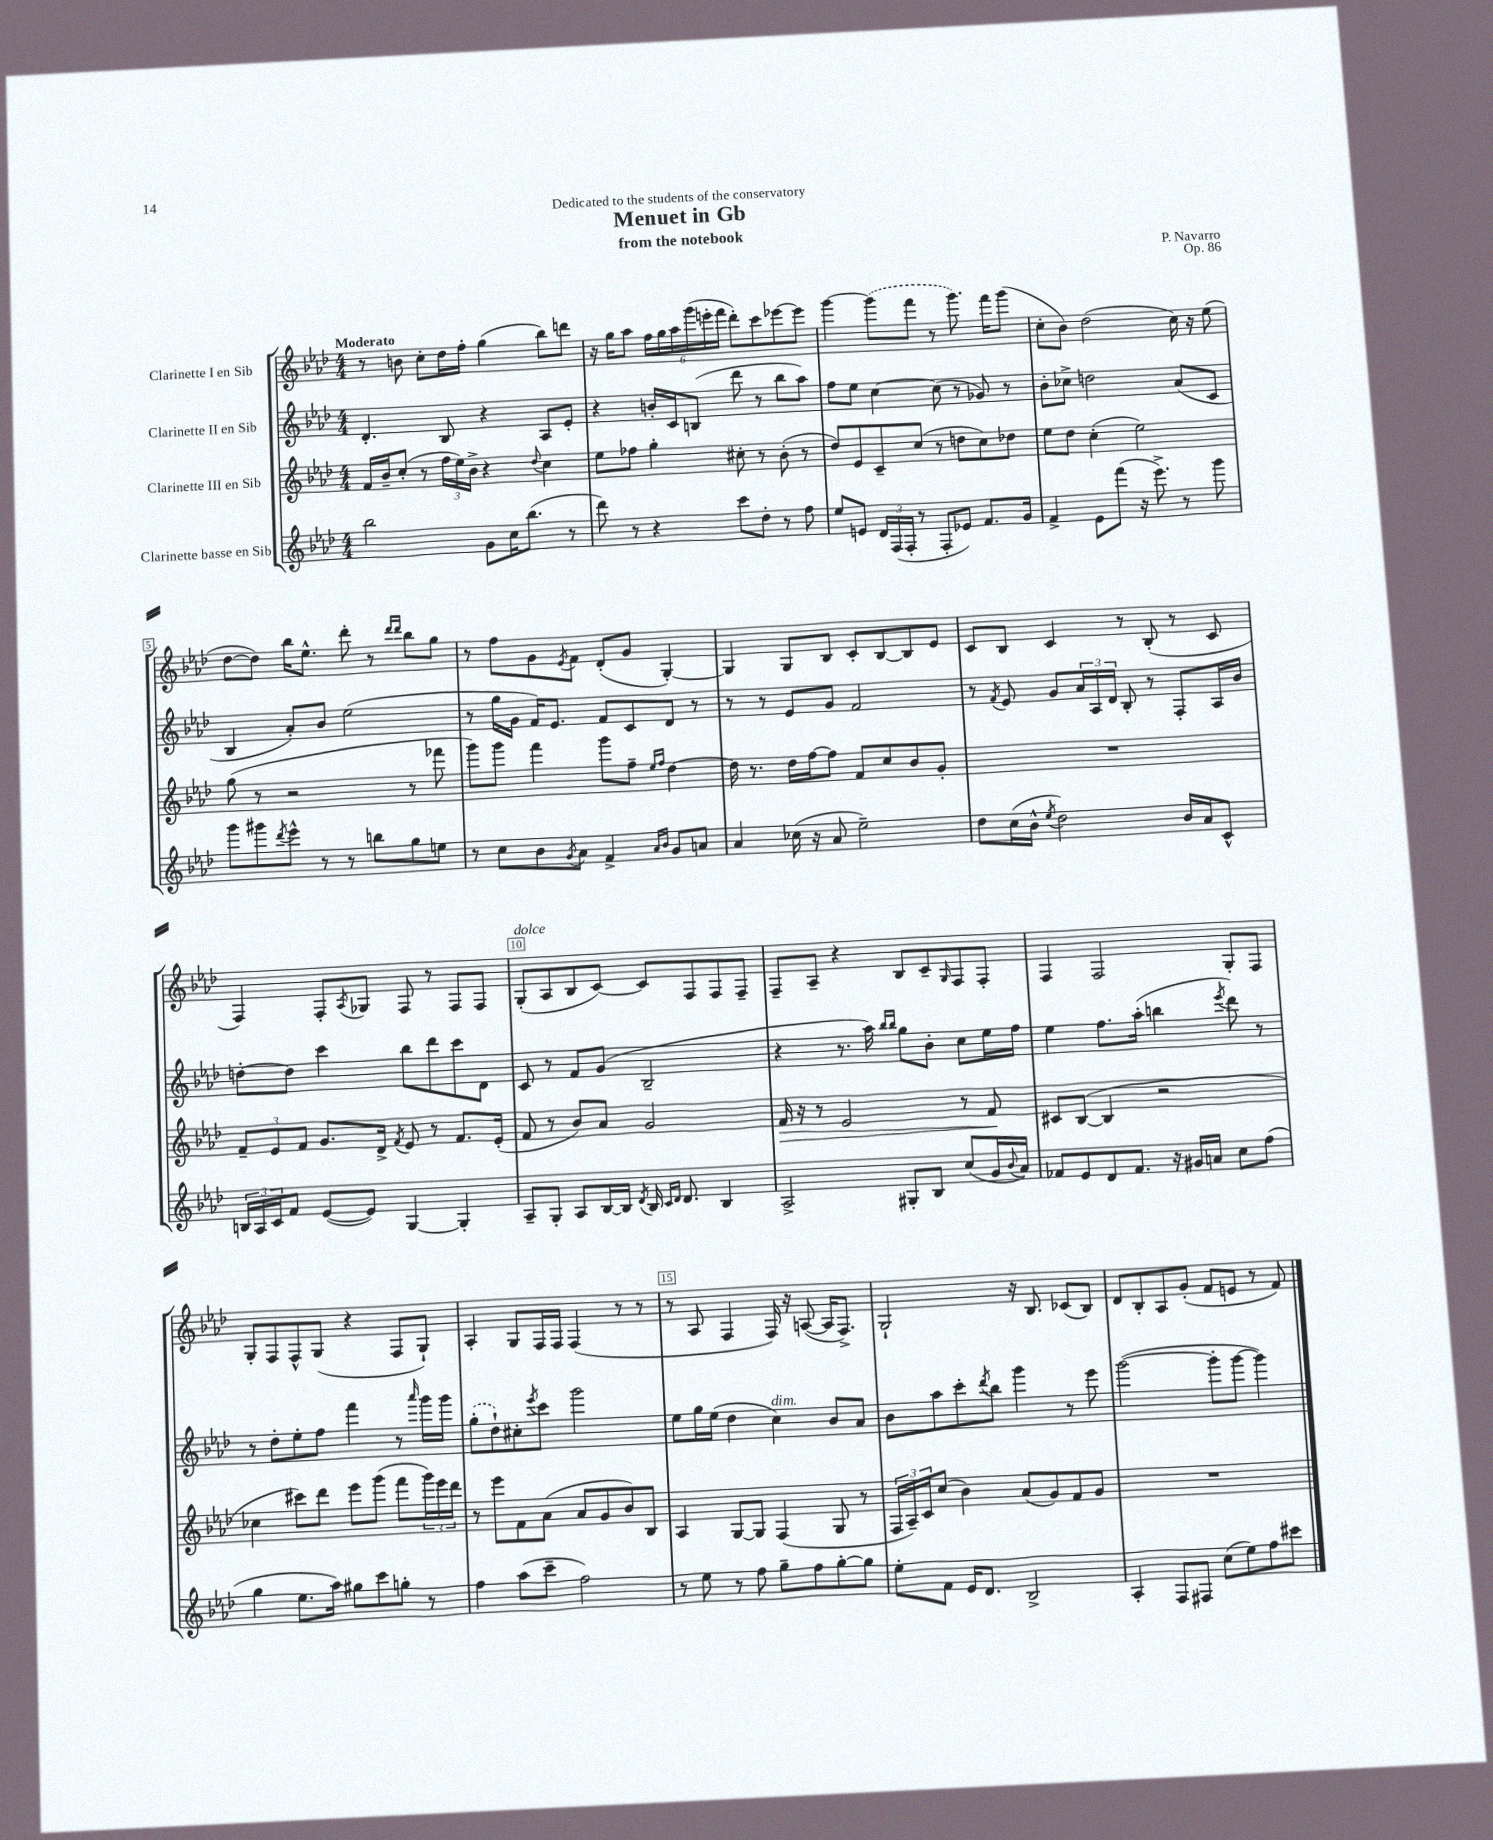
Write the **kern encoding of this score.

**kern	**kern	**kern	**kern
*staff4	*staff3	*staff2	*staff1
*clefG2	*clefG2	*clefG2	*clefG2
*k[b-e-a-d-]	*k[b-e-a-d-]	*k[b-e-a-d-]	*k[b-e-a-d-]
*M4/4	*M4/4	*M4/4	*M4/4
2bb-\	16f/LL	4.d-'/	8r
.	16b-~/J	.	.
.	(8cc'/J	.	8b\
.	8r	.	8cc'\L
.	24ff\LL	8B-/	16dd-\L
.	24ee-\)	.	.
.	.	.	16ff'\JJ
.	24b-^\JJ	.	.
8g\L	4r	4r	(4gg\
16cc\K	.	.	.
(8.bb-\J	.	.	.
.	8qqdd-/	.	.
.	4cc\	8A-/L	8bb-\L)
8r	.	8e-'/J	8ddd\J
=	=	=	=
8ddd-\)	8ee-\L	4r	16r
.	.	.	16gg\LK
8r	8ff-\J	.	8aa-\J
4r	4gg'\	16b'/LL	24ff\LL
.	.	.	24gg\
.	.	16c/J	.
.	.	.	24aa-\
.	.	(8B/J	(24ggg\
.	.	.	24eee'\
.	.	.	24fff\JJ
8ccc\L	8cc#'\	8ddd-\	8ddd-'\L)
8dd-'\J	8r	8r	8ccc\
8r	(8b-'\	8bb-\L	[8eee-\
8ff\	8r	8aa-\J)	8eee-\]J
=	=	=	=
8ee-/L	8dd-/L)	8ff\L	[4ggg\
8e/J	8e-/	8ee-\J	.
24d-/LL	8c~/	[4cc\	(8ggg\]L
(24F/	.	.	.
24F'/JJ	.	.	.
8r	(8cc/J	.	8fff\J
8F'/L	8r	(8cc\]	8r
8e-/J)	8dd\L	8r	8.ggg\)
8.f/L	8cc\)	8g-/)	.
.	.	.	16fff\LK
.	8dd-\J	8r	(8ggg\J
16g/Jk	.	.	.
=	=	=	=
4f^/	8ee-\L	8b-'\L	8cc'\L
.	8dd-\J	8cc-^\J	8b-\J)
8e-\L	(4cc'\	2dd\	(2dd-\
(8fff\J	.	.	.
16r	2ee-\)	.	.
8.eee-^\)	.	.	.
8r	.	(8a-/L	16cc\)
.	.	.	16r
8ggg\	.	8c/J	(8ee-\
=	=	=	=
8ggg\L	(8gg\	4B-/	[8dd-\L
8ggg#\	8r	.	8dd-\]J)
8qddd-/	.	.	.
8eee-^^\J	2r	8a-'/L)	16bb-\LK
.	.	.	8.ee-^^\J
8r	.	8b-/J	.
8r	.	(2ee-\	8ddd-'\
8bb\L	.	.	8r
.	.	.	16qqddd-/LL
.	.	.	16qqddd-/JJ
8gg\	8r	.	8bb-\L
8ee\J	8fff-\	.	8gg\J
=	=	=	=
8r	8ggg\L)	8r	8r
8cc\L	8ggg\J	16gg\LL	8ff\L
.	.	16g\JJ	.
8b-\	4fff\	16f/LK)	8g\
.	.	8.e-/J	.
8qg/	.	.	8qe-/
8a-\J	.	.	8f\J
4f^/	8ggg\L	8f/L	(8d-'/L
.	8ff~\J	8c/	8g/J
16qqa-/LL	16qqee-/LL	.	.
16qqb-/JJ	16qqff/JJ	.	.
8g/L	[4dd-\	8d-/J	[4G'/)
8a/J	.	8r	.
=	=	=	=
4a-/	16dd-\]	8r	4G/]
.	8.r	.	.
.	.	8r	.
(16cc-\	16dd-\LL	8e-/L	8G/L
16r	[16ff\J	.	.
8a-/	8ff\]J	8g/J	8B-/J
2ee-~\)	8f/L	2f/	8c'/L
.	8cc/	.	[8B-/
.	8b-/	.	8B-/]
.	8g'/J	.	8e-/J
=	=	=	=
8dd-\L	1r	8r	8c/L
.	.	8qf/	.
(16cc\L	.	8e-/	8B-/J
16b-^^\JJ	.	.	.
8qee-/	.	.	.
2dd-\)	.	8g/L	4c/
.	.	24a-/L	.
.	.	24A-/	.
.	.	24d-/JJ	.
.	.	8B-'/	8r
.	.	8r	(8B-'/
16b-/LL	.	8F'/L	8r
16a-/J	.	.	.
8c^^/J	.	16A-/L	8c/
.	.	16b-/JJ	.
=	=	=	=
24B/LL	12f~/L	[8dd'\L	4F/)
24A-/	.	.	.
24c/J	12e-/	.	.
8f/J	.	8dd\]J	.
.	12f/J	.	.
([8e-/L	8.g/L	4ccc\	8F'/L
.	.	.	8qA-/
8e-/]J)	.	.	8G-/J
.	16d-^/Jk	.	.
.	8qf/	.	.
[4G/	8e-/	8bb-\L	8F/
.	8r	8ddd-\	8r
4G'/]	8.f/L	8ccc\	8F/L
.	.	8d-\J	8F/J
.	(16e-'/Jk	.	.
=	=	=	=
8A-~/L	8f/	8c/	(8G'/L
8G'/J	8r	8r	8A-/
8A-/L	8b-/L)	8f/L	8B-/
[16B-/L	8a-/J	(8g/J	[8c/J)
16B-/]JJ	.	.	.
8qd-/	.	.	.
16B-/	2g/	2B-~/	8c/]L
16qqc/LL	.	.	.
16qqd-/JJ	.	.	.
8.d-/	.	.	.
.	.	.	8F/
4B-/	.	.	8F/
.	.	.	8F~/J
=	=	=	=
2A-^/	16f/	4r	8F~/L
.	16r	.	.
.	8r	.	8A-~/J
.	2e-/	8.r	4r
.	.	16aa-\)	.
.	.	16qqbb-/LL	.
.	.	16qqbb-/JJ	.
8G#'/L	.	8gg\L	8B-/L
8B-/J	.	8b-'\J	8c~/
.	.	.	16qqG/
(8cc/L	8r	8cc\L	8F/
16g/L	8f/	16ee-\L	8F'/J
8qqb-/	.	.	.
16a-/JJ)	.	16ff\JJ	.
=	=	=	=
8f-/L	8c#/L	4ee-\	4F/
8e-/	([8B-/J	.	.
8d-/	4B-/]	8.ff\L	2F/
8.f-/J	.	.	.
.	.	(16aa-'\Jk	.
.	2r	4bb\	.
16r	.	.	.
16g#/LL	.	.	.
16a/JJ	.	.	.
.	.	8qeee-/	.
8cc\L	.	8ddd-\)	8G'/L
(8ff\J	.	8r	8F/J
=	=	=	=
4gg\	4cc-\	8r	8G'/L
.	.	8dd-'\L	8F/
8.ee-\L	8ccc#\L)	8ee-'\	8F^^/
.	8ddd-\J	8ff\J	(8G/J
16aa-\Jk)	.	.	.
8gg#\L	8eee-\L	4fff\	4r
8ccc\	(8ggg\J	.	.
8gg'\J	8fff\L	8r	8F/L
.	.	16qqaaa-/	.
8r	24ggg\L)	16ggg\LL	8G`/J)
.	24eee-\	.	.
.	.	16ggg\JJ	.
.	24ddd-\JJ	.	.
=	=	=	=
4ff\	8r	(8gg'\L	4A-'/
.	8eee-\L	8dd-`\)	.
(8aa-\L	8f\	8cc#'\	8G/L
.	.	8qeee-/	.
8ccc~\J	(8a-\J	8ccc\J	16F/L
.	.	.	16F/JJ
2ff\)	8a-/L	2ggg\	(4F/
.	8g/	.	.
.	8b-/)	.	8r
.	8B-/J	.	8r
=	=	=	=
8r	4A-/	8ee-\L	8r
8ee-\	.	16gg\L	8A-/
.	.	(16ee-\JJ	.
8r	[8G/L	4dd-\	4F/
8ff\	8G/]J	.	.
8gg~\L	(4F/	4cc\)	16F/)
.	.	.	16r
8ff\	.	.	([8A/
[8gg'\	8G/	8b-/L	16A/]LK
.	.	.	8.F^/J)
8gg\]J	8r	8a-/J	.
=	=	=	=
8ee-'\L	24F/LL	8b-\L	2G`/
.	24A-~/)	.	.
.	24c/J	.	.
8f\J	(8cc/J	8aa-\	.
16e-/LK	4b-\)	8ccc'\	.
8.d-/J	.	.	.
.	.	8qddd-/	.
.	.	8bb-\J	.
2B-^/	(8a-/L	4ggg\	16r
.	.	.	8.B-/
.	8g/)	.	.
.	8f/	8r	(8c-/L
.	8g/J	8eee-\	8B-/J)
=	=	=	=
4A-'/	1r	([2ggg\	8d-/L
.	.	.	8B-'/
8F/L	.	.	8A-/
8F#/J	.	.	(8g'/J
(8cc\L	.	8ggg'\]L	8f/L
8ee-\)	.	[8ggg\J	8e/J
8ff\	.	4ggg\])	8r
8ccc#\J	.	.	8f/)
==	==	==	==
*-	*-	*-	*-
